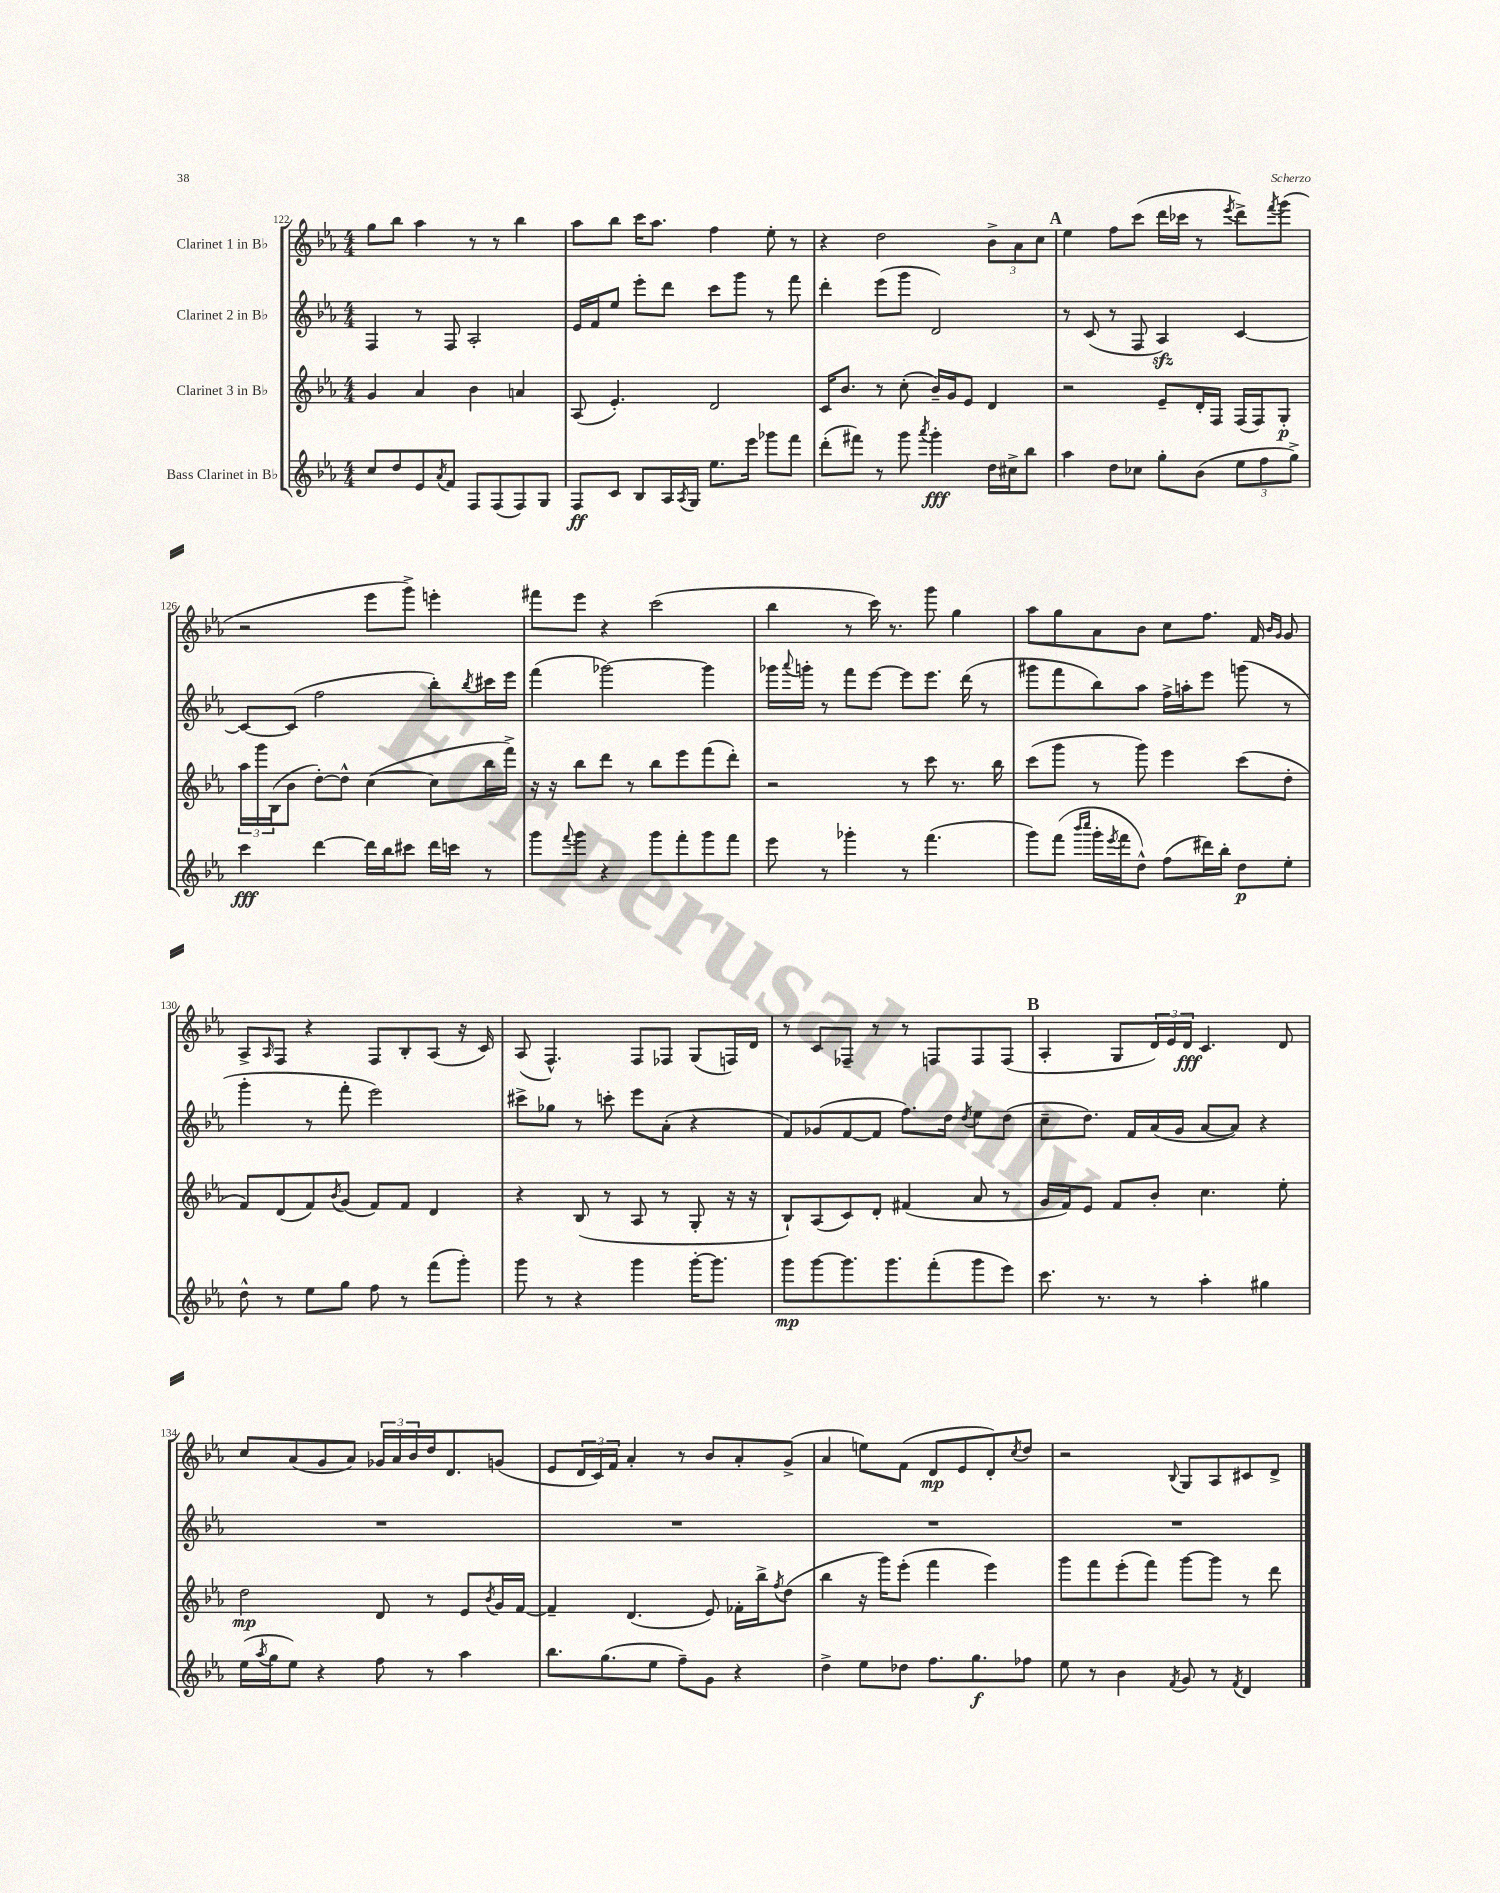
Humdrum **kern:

**kern	**dynam	**kern	**dynam	**kern	**kern	**dynam
*part4	*part4	*part3	*part3	*part2	*part1	*part1
*staff4	*staff4	*staff3	*staff3	*staff2	*staff1	*staff1
*I"Bass Clarinet in B♭	*	*I"Clarinet 3 in B♭	*	*I"Clarinet 2 in B♭	*I"Clarinet 1 in B♭	*
*clefG2	*	*clefG2	*	*clefG2	*clefG2	*
*k[b-e-a-]	*	*k[b-e-a-]	*	*k[b-e-a-]	*k[b-e-a-]	*
*M4/4	*	*M4/4	*	*M4/4	*M4/4	*
=122	=122	=122	=122	=122	=122	=122
8cc/L	.	4g/	.	4F/	8gg\L	.
8dd/	.	.	.	.	8bb-\J	.
8e-/	.	4a-/	.	8r	4aa-\	.
8qa-/	.	.	.	.	.	.
8f/J	.	.	.	8F/	.	.
8F/L	.	4b-\	.	2A-'/	8r	.
(8F/	.	.	.	.	8r	.
8F/)	.	4an/	.	.	4bb-\	.
8G/J	.	.	.	.	.	.
=123	=123	=123	=123	=123	=123	=123
8F/L	ff	(8A-/	.	16e-/LL	8aa-\L	.
.	.	.	.	16f/J	.	.
8c/J	.	4.e-'/)	.	8ee-/J	8bb-\J	.
8B-/L	.	.	.	8eee-'\L	16ccc\KL	.
.	.	.	.	.	8.aa-\J	.
16A-/L	.	.	.	8ddd\J	.	.
8qA-/	.	.	.	.	.	.
16G/JJ	.	.	.	.	.	.
8.ee-\L	.	2d/	.	8ccc\L	4ff\	.
.	.	.	.	8ggg\J	.	.
16eee-\Jk	.	.	.	.	.	.
8ggg-X\L	.	.	.	8r	8ee-'\	.
8fff\J	.	.	.	8fff\	8r	.
=124	=124	=124	=124	=124	=124	=124
(8ddd'\L	.	16c/KL	.	4ddd'\	4r	.
.	.	8.b-/J	.	.	.	.
8fff#X\J)	.	.	.	.	.	.
8r	.	8r	.	(8eee-\L	2dd\	.
8ggg\	.	(8cc'\	.	8ggg\J	.	.
8qaaa-/	.	.	.	.	.	.
4ggg'\	fff	16b-~/LL)	.	2d/)	.	.
.	.	16g/J	.	.	.	.
.	.	8e-/J	.	.	.	.
16dd\LL	.	4d/	.	.	12b-^\L	.
16cc#X^\J	.	.	.	.	.	.
.	.	.	.	.	12a-\	.
8bb-\J	.	.	.	.	.	.
.	.	.	.	.	12cc\J	.
!!LO:REH:place=s1:t=A
=125	=125	=125	=125	=125	=125	=125
4aa-\	.	2r	.	8r	4ee-\	.
.	.	.	.	(8c/	.	.
8dd\L	.	.	.	8r	8ff\L	.
8cc-X\J	.	.	.	8F/	(8ccc\J	.
8gg'\L	.	8e-~/L	.	4A-zz/)	16ddd\LL	.
.	.	.	.	.	16ccc-X\JJ	.
(8b-\J	.	16d'/L	.	.	8r	.
.	.	16F/JJ	.	.	.	.
.	.	.	.	.	8qeee-/	.
12ee-\L	.	(16F/LL	.	[4c/	8ddd^\L)	.
.	.	16F/J)	.	.	.	.
12ff\	.	.	.	.	.	.
.	.	.	.	.	8qfff/	.
.	.	8G'/J	p	.	(8ggg\J	.
12gg^\J)	.	.	.	.	.	.
!!LO:LB:g=z
=126	=126	=126	=126	=126	=126	=126
4ccc\	fff	24aa-\LL	.	8c/L_	2r	.
.	.	24ggg\	.	.	.	.
.	.	(24B-\J	.	.	.	.
.	.	8b-\J	.	(8c/J]	.	.
[4ddd\	.	[8dd'\L)	.	2ff\	.	.
.	.	8dd^^\J]	.	.	.	.
16ddd\LL]	.	([4cc\	.	.	8eee-\L	.
16bb-\J	.	.	.	.	.	.
8ccc#X\J	.	.	.	.	8ggg^\J)	.
16ddd\LL	.	8cc\L]	.	8bb-'\L)	4eeen'\	.
16cccn\JJ	.	.	.	.	.	.
.	.	.	.	8qbb-/	.	.
8r	.	16bb-\L	.	16ccc#X\L	.	.
.	.	16fff^\JJ)	.	16eee-\JJ	.	.
=127	=127	=127	=127	=127	=127	=127
8ggg\L	.	16r	.	(4fff\	8fff#X\L	.
.	.	16r	.	.	.	.
8qqfff/	.	.	.	.	.	.
8ggg\J	.	8bb-\L	.	.	8eee-\J	.
4r	.	8ddd\J	.	[2ggg-X\)	4r	.
.	.	8r	.	.	.	.
8ggg\L	.	8bb-\L	.	.	(2ccc\	.
8fff'\	.	8eee-\	.	.	.	.
8ggg\	.	(8fff\	.	4ggg-\]	.	.
8fff\J	.	8ddd'\J)	.	.	.	.
=128	=128	=128	=128	=128	=128	=128
8eee-\	.	2r	.	16ggg-X\LL	4bb-\	.
.	.	.	.	8qqaaa-/	.	.
.	.	.	.	16gggn'\JJ	.	.
8r	.	.	.	8r	.	.
4ggg-X'\	.	.	.	8fff\L	8r	.
.	.	.	.	[8eee-\J	16ccc\)	.
.	.	.	.	.	8.r	.
8r	.	8r	.	8eee-\L]	.	.
(4.fff\	.	8ccc\	.	8.eee-\J	8ggg\	.
.	.	8.r	.	.	4gg\	.
.	.	.	.	(16ddd\	.	.
.	.	.	.	8r	.	.
.	.	16bb-\	.	.	.	.
=129	=129	=129	=129	=129	=129	=129
8ggg\L)	.	(8ccc\L	.	8ggg#X\L	8aa-\L	.
(8fff\J	.	8ggg\J	.	8fff\	8gg\	.
16qqbbb-/LL	.	.	.	.	.	.
16qqcccc/JJ	.	.	.	.	.	.
16ggg'\LL	.	8r	.	8bb-\)	8a-\	.
8qeee-/	.	.	.	.	.	.
16fff\J	.	.	.	.	.	.
8dd^^\J)	.	8ggg\)	.	8aa-\J	8b-\J	.
(8ff\L	.	4eee-\	.	16ff^\LL	8cc\L	.
.	.	.	.	16aan'\J	.	.
16ddd#X\L)	.	.	.	8eee-\J	8.ff\J	.
16bb-'\JJ	.	.	.	.	.	.
8dd\L	p	(8ccc\L	.	(8gggn\	.	.
.	.	.	.	.	16f/	.
.	.	.	.	.	16qqb-/LL	.
.	.	.	.	.	16qqg/JJ	.
8ee-'\J	.	8dd'\J	.	8r	8g/	.
!!LO:LB:g=z
=130	=130	=130	=130	=130	=130	=130
8dd^^\	.	8f/L)	.	4ggg'\	8A-^/L	.
.	.	.	.	.	16qqA-/	.
8r	.	(8d/	.	.	8F/J	.
8ee-\L	.	8f/)	.	8r	4r	.
.	.	8qb-/	.	.	.	.
8gg\J	.	(8g/J	.	8fff'\	.	.
8ff\	.	8f/L)	.	2eee-\)	8F/L	.
8r	.	8f/J	.	.	8B-'/	.
(8fff\L	.	4d/	.	.	(8A-/J	.
8ggg'\J)	.	.	.	.	16r	.
.	.	.	.	.	16c/)	.
=131	=131	=131	=131	=131	=131	=131
8ggg\	.	4r	.	8ccc#X^\L	(8A-/	.
8r	.	.	.	8gg-X\J	4.F^^/)	.
4r	.	(8B-/	.	8r	.	.
.	.	8r	.	8cccn'\	.	.
4ggg\	.	8A-/	.	8eee-\L	8F/L	.
.	.	8r	.	(8a-'\J	8F-X/J	.
[16ggg'\KL	.	8G'/	.	4r	(8G/L	.
8.ggg\J]	.	.	.	.	.	.
.	.	16r	.	.	16Fn/L)	.
.	.	16r	.	.	16d/JJ	.
=132	=132	=132	=132	=132	=132	=132
8ggg\L	mp	8B-`/L)	.	8f/L)	8r	.
[8ggg\	.	(8A-/	.	(8g-X/	8c/L	.
8.ggg\]	.	8c/)	.	[8f/	8F-X~/J	.
.	.	8d'/J	.	8f/J]	8r	.
8.ggg\	.	.	.	.	.	.
.	.	(4f#X/	.	8.ff\L)	8r	.
(8fff'\	.	.	.	.	8Fn/L	.
.	.	.	.	16dd\Jk	.	.
.	.	.	.	8qdd/	.	.
8ggg\	.	8a-/	.	8ee-\L	8F/	.
8eee-\J)	.	8r	.	(8dd\J	(8F/J	.
!!LO:REH:place=s1:t=B
=133	=133	=133	=133	=133	=133	=133
8.ccc\	.	16g/LL	.	8cc~\L	4A-'/	.
.	.	16f/J)	.	.	.	.
.	.	8e-/J	.	8.dd\J)	.	.
8.r	.	.	.	.	.	.
.	.	8f/L	.	.	8G/L	.
.	.	.	.	16f/LL	.	.
8r	.	8b-'/J	.	(16a-/	24d/L)	.
.	.	.	.	.	24e-/	.
.	.	.	.	16g/JJ	.	.
.	.	.	.	.	24d/JJ	fff
4aa-'\	.	4.cc\	.	[8a-/L	4.c/	.
.	.	.	.	8a-/J])	.	.
4gg#X\	.	.	.	4r	.	.
.	.	8ee-'\	.	.	8d/	.
!!LO:LB:g=z
=134	=134	=134	=134	=134	=134	=134
(16ee-\LL	.	2dd\	mp	1r	8cc/L	.
8qaa-/	.	.	.	.	.	.
16gg\J	.	.	.	.	.	.
8ee-\J)	.	.	.	.	(8a-/	.
4r	.	.	.	.	8g/	.
.	.	.	.	.	8a-/J)	.
8ff\	.	8d/	.	.	24g-X/LL	.
.	.	.	.	.	24a-/	.
.	.	.	.	.	24b-/	.
8r	.	8r	.	.	16dd/J	.
.	.	.	.	.	8.d/	.
4aa-\	.	8e-/L	.	.	.	.
.	.	8qb-/	.	.	.	.
.	.	16g/L	.	.	(8gn/J	.
.	.	[16f/JJ	.	.	.	.
=135	=135	=135	=135	=135	=135	=135
8.bb-\L	.	4f~/]	.	1r	8e-/L	.
.	.	.	.	.	24d/L	.
.	.	.	.	.	24c/)	.
(8.gg\	.	.	.	.	.	.
.	.	.	.	.	24f/JJ	.
.	.	(4.d/	.	.	4a-'/	.
8ee-\J	.	.	.	.	.	.
8ff~\L)	.	.	.	.	8r	.
8g\J	.	8e-/)	.	.	8b-/L	.
4r	.	16f-X'\LL	.	.	8a-'/	.
.	.	16bb-^\J	.	.	.	.
.	.	8qff/	.	.	.	.
.	.	(8dd\J	.	.	(8g^/J	.
=136	=136	=136	=136	=136	=136	=136
4dd^\	.	4bb-\	.	1r	4a-/	.
8ee-\L	.	16r	.	.	8een\L)	.
.	.	16ggg\KL)	.	.	.	.
8dd-X\J	.	(8eee-'\J	.	.	(8f\J	.
8.ff\L	.	4fff\	.	.	8d/L	mp
.	.	.	.	.	8e-/	.
8.gg\	f	.	.	.	.	.
.	.	4eee-\)	.	.	8d'/)	.
.	.	.	.	.	8qcc/	.
8ff-X\J	.	.	.	.	8dd/J	.
=137	=137	=137	=137	=137	=137	=137
8ee-\	.	8ggg\L	.	1r	2r	.
8r	.	8fff\	.	.	.	.
4b-\	.	(8eee-'\	.	.	.	.
.	.	8fff\J)	.	.	.	.
8qf/	.	.	.	.	8qqB-/	.
8g/	.	[8ggg\L	.	.	8G/L	.
8r	.	8ggg\J]	.	.	8A-/	.
8qf/	.	.	.	.	.	.
4d/	.	8r	.	.	8c#X/	.
.	.	8ddd\	.	.	8d^/J	.
==	==	==	==	==	==	==
*-	*-	*-	*-	*-	*-	*-
